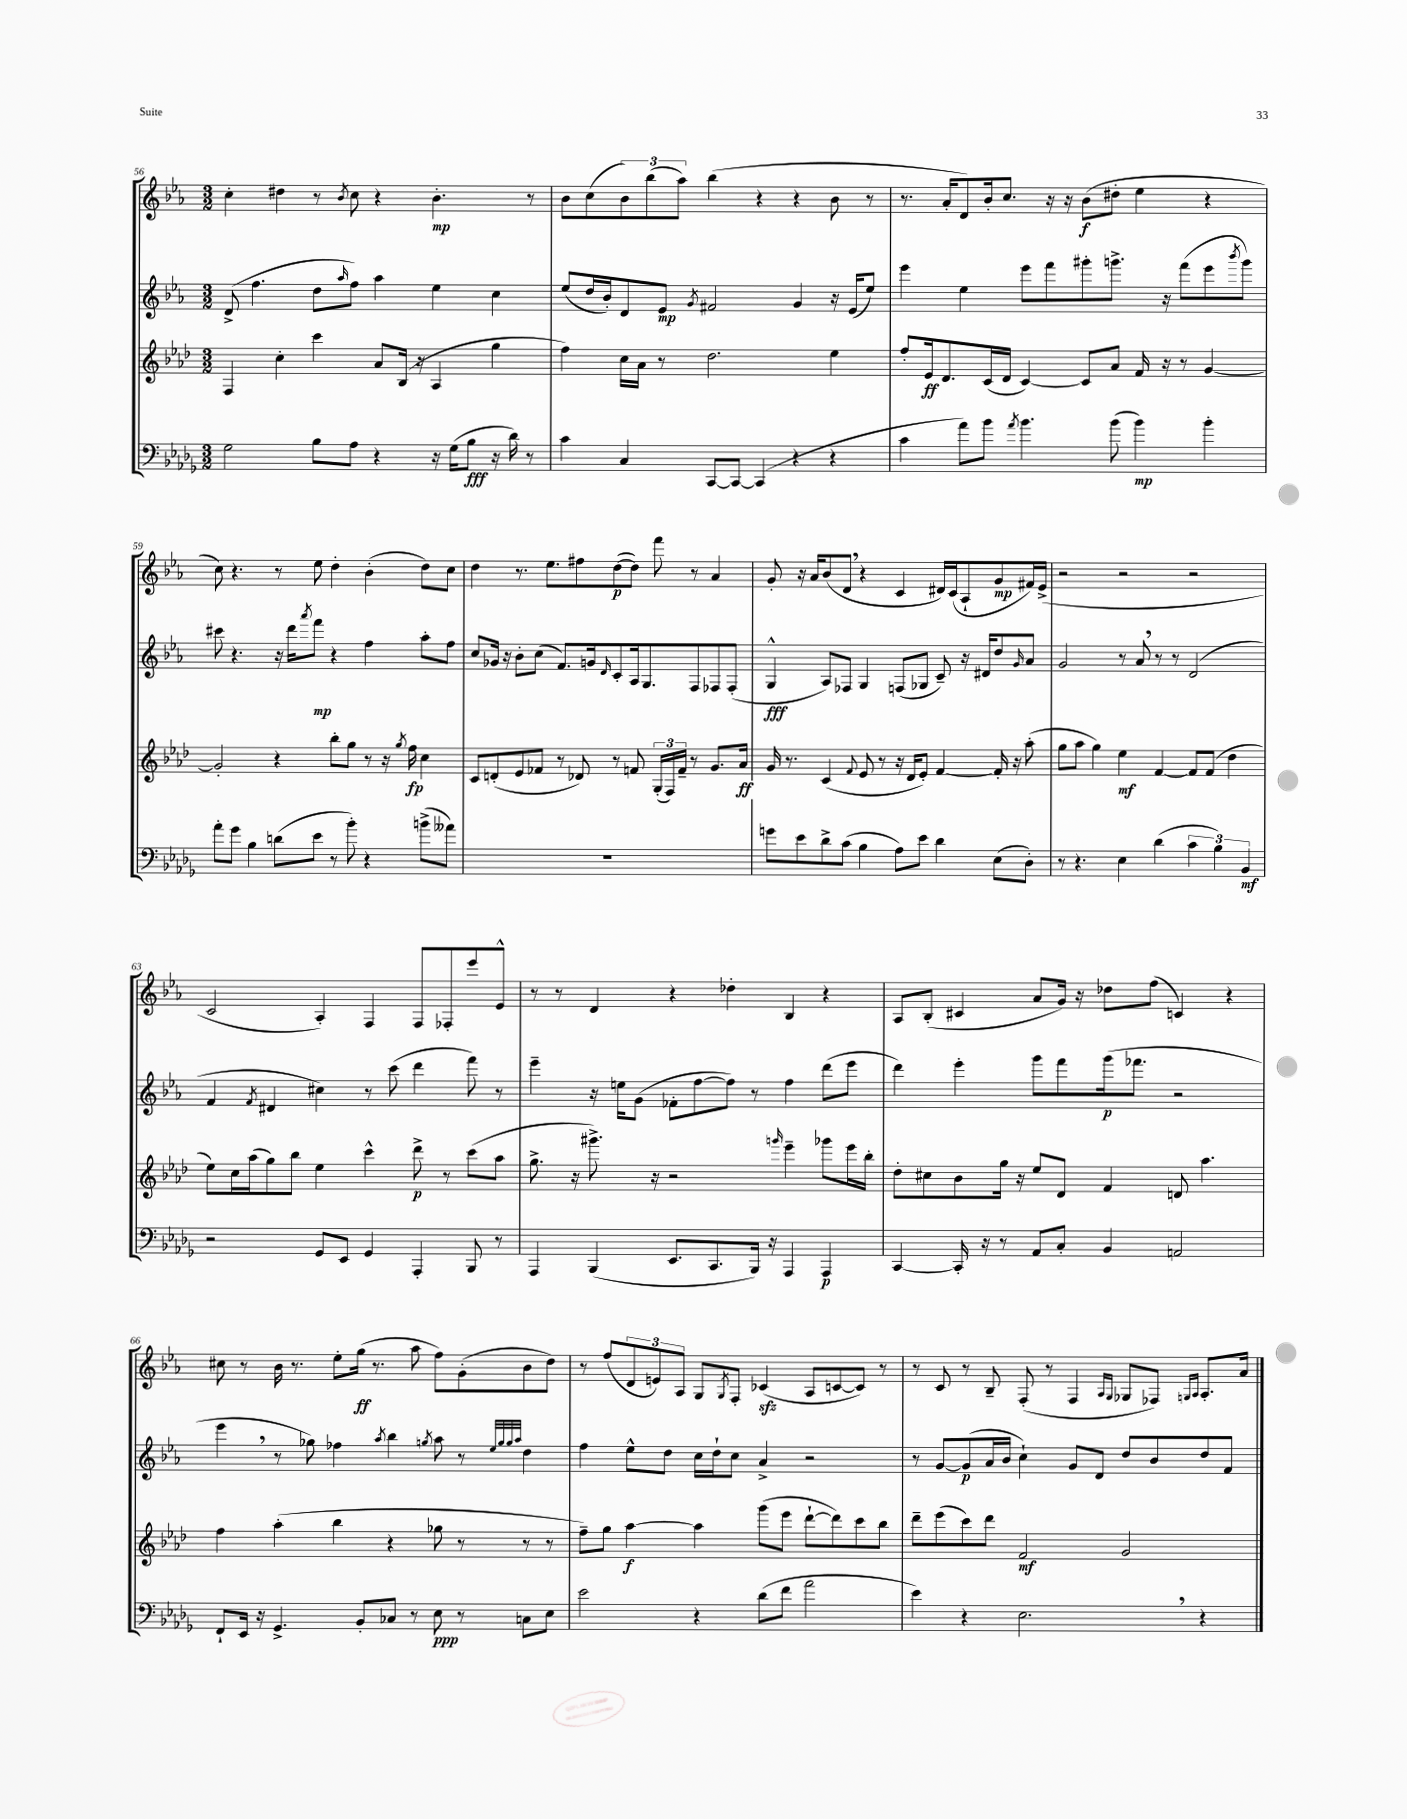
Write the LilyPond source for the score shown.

<<
\new StaffGroup <<
\new Staff = "s0" {
    \clef treble \key ees \major \numericTimeSignature \time 3/2
    c''4-. dis''4 r8 \acciaccatura { bes'8 } c''8 r4 bes'4.-.\mp r8 |
    bes'8 c''8( \tuplet 3/2 { bes'8) bes''8( aes''8) } bes''4( r4 r4 bes'8 r8 |
    r8. aes'16-. d'8) bes'16-. c''8. r16 r16 bes'8\f( dis''8-. ees''4 r4 |
    c''8) r4. r8 ees''8 d''4-. bes'4-.( d''8) c''8 |
    d''4 r8. ees''8. fis''8 d''8~\p( d''8) f'''8 r8 aes'4 |
    g'8-. r16 aes'16 bes'8( d'8 \breathe r4 c'4 dis'16) c'16( aes8-! g'8\mp fis'16) ees'16->( |
    r2 r2 r2 |
    c'2 aes4-.) f4 f8 fes8-. ees'''8 ees'8-^ |
    r8 r8 d'4 r4 des''4-. bes4 r4 |
    aes8 bes8-.( cis'4 aes'8 g'16) r16 des''8 f''8( c'4) r4 |
    cis''8 r8 bes'16 r8. ees''8-. g''16\ff( r8. aes''8 f''8) g'8-.( bes'8 d''8) |
    r8 f''8( \tuplet 3/2 { d'8 e'8) aes8 } g8 \acciaccatura { g8 } f8-. ces'4\sfz( aes8 c'8~ c'8) r8 |
    r8 c'8 r8 bes8-- f8-.( r8 f4 \grace { aes16 g16 } ges8 fes8) \grace { g16 aes16 } aes8.-. aes'16 \bar "|." |
}
\new Staff = "s1" {
    \clef treble \key ees \major \numericTimeSignature \time 3/2
    d'8->( f''4. d''8 \grace { aes''16 } f''8) aes''4 ees''4 c''4 |
    ees''8( d''16 bes'16-.) d'8 ees'8\mp \acciaccatura { g'8 } fis'2 g'4 r16 ees'16( ees''8) |
    ees'''4 ees''4 ees'''8 f'''8 gis'''8-. g'''8.-> r16 f'''8( ees'''8 \acciaccatura { bes'''8 } g'''8) |
    cis'''8 r4. r16 d'''16 \acciaccatura { aes'''8 } f'''8\mp r4 f''4 aes''8-. f''8 |
    c''8 ges'16 r16 bes'8-. c''8( f'8.) g'16 \grace { d'16 } c'8-. aes16 g8. f8 fes8 fes8-.( |
    g4-^\fff aes8) fes8 g4 f8( ges8 c'8--) r16 dis'16 d''8 \grace { g'16 } aes'8 |
    g'2 r8 aes'8 \breathe r8 r8 d'2( |
    f'4 \acciaccatura { f'8 } dis'4 cis''4) r8 c'''8( d'''4 f'''8) r8 |
    ees'''4-- r16 e''16 g'8( fes'8-. f''8~ f''8) r8 f''4 d'''8( ees'''8 |
    d'''4) ees'''4-. g'''8 f'''8 g'''16\p( fes'''8. r2 |
    ees'''4 \breathe r8 ges''8) fes''4 \acciaccatura { aes''8 } bes''4 \acciaccatura { g''8 } aes''8 r8 \grace { ees''32 g''32 g''32 aes''32 } d''4 |
    f''4 ees''8-^ d''8 c''16 d''16-! c''8 aes'4-> r2 |
    r8 g'8~ g'8\p( aes'16 bes'16 c''4-!) g'8 d'8 d''8 bes'8 d''8 f'8 \bar "|." |
}
\new Staff = "s2" {
    \clef treble \key aes \major \numericTimeSignature \time 3/2
    f4 c''4-. c'''4 aes'8 bes16( r16 aes4 g''4 |
    f''4) c''16 aes'16 r8 des''2. ees''4 |
    f''8-. ees'16\ff des'8. c'16( des'16 c'4~) c'8 aes'8 f'16 r16 r8 g'4~ |
    g'2-. r4 bes''8-. g''8 r8 r16 \acciaccatura { g''8 } f''16\fp c''4 |
    c'8 d'8-.( ees'8 fes'8 r8 des'8) r8 f'8 \tuplet 3/2 { g16-.( f16) f'16-- } r8 g'8. aes'16\ff |
    g'16 r8. c'4( \appoggiatura { f'8 } ees'8 r8 r16 des'16 ees'8-.) f'4~ f'16-. r16 aes''8-.( |
    g''8 aes''8 g''4) ees''4\mf f'4~ f'8 f'8( des''4 |
    ees''8) c''16 aes''16( g''8) bes''8 ees''4 c'''4-^ des'''8->\p r8 c'''8( aes''8 |
    g''8.-> r16 gis'''8.->) r16 r2 \grace { g'''16 } ees'''4-- ges'''8 ees'''16 bes''16-. |
    des''8-. cis''8 bes'8 g''16 r16 ees''8 des'8 f'4 d'8 aes''4. |
    f''4 aes''4-.( bes''4 r4 ges''8 r8 r8 r8 |
    f''8--) g''8 aes''4~\f aes''4 g'''8( ees'''8 des'''8~-! des'''8) c'''8 bes''8 |
    des'''8-- ees'''8( c'''8) des'''8 f'2\mf g'2 \bar "|." |
}
\new Staff = "s3" {
    \clef bass \key des \major \numericTimeSignature \time 3/2
    ges2 bes8 aes8 r4 r16 ges16( bes8\fff r16 des'16) r8 |
    c'4 c4 c,8~ c,8~ c,4( r4 r4 |
    c'4 aes'8) bes'8 \acciaccatura { aes'8 } bes'4. bes'8( bes'4\mp) bes'4-. |
    aes'8-. ges'8 bes4 d'8( ees'8 r8 bes'8-.) r4 b'8->( aeses'8) |
    R1. |
    g'8 ees'8 des'8-> c'8( bes4 aes8) ees'8 des'4 ees8( des8-.) |
    r8 r4. ees4 des'4( \tuplet 3/2 { c'4 bes4) bes,4\mf } |
    r2 ges,8 ees,8 ges,4 aes,,4-. bes,,8 r8 |
    aes,,4 bes,,4( ees,8. c,8. bes,,16) r16 aes,,4 aes,,4\p |
    c,4~ c,16-. r16 r8 aes,8 c8-. bes,4 a,2 |
    f,8-! ees,16 r16 ges,4.-> bes,8-. ces8 r8 ees8\ppp r8 c8 ees8 |
    ees'2 r4 des'8( f'8 aes'2 |
    ees'4) r4 ees2. \breathe r4 \bar "|." |
}
>>
>>
\layout { \context { \Score currentBarNumber = #56 } }
